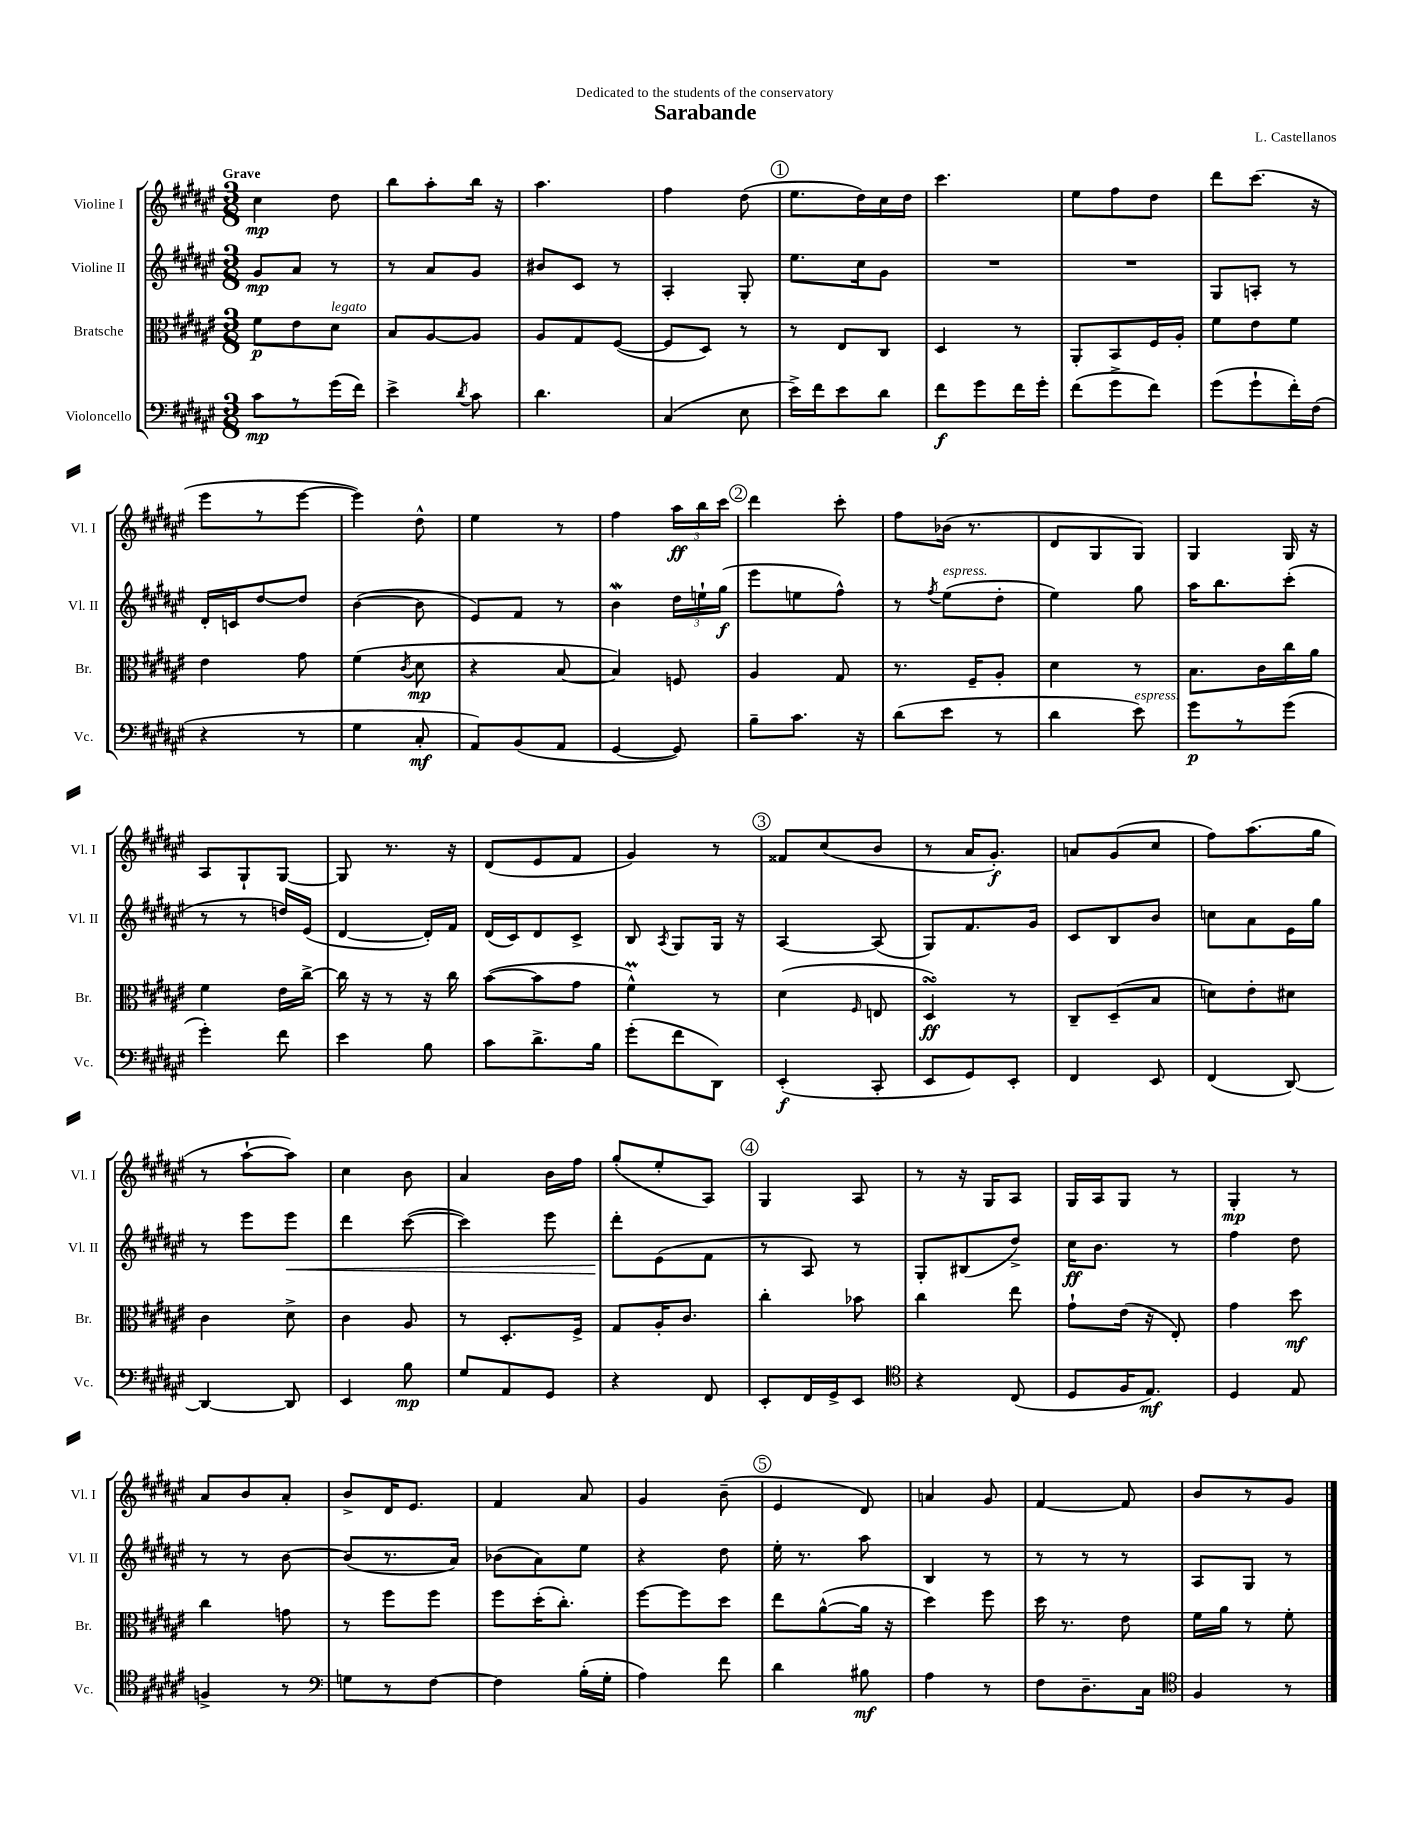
\header { title = "Sarabande" composer = "L. Castellanos" dedication = "Dedicated to the students of the conservatory" }
<<
\new StaffGroup <<
\new Staff = "s0" \with { instrumentName = "Violine I" shortInstrumentName = "Vl. I" } {
    \clef treble \key fis \major \numericTimeSignature \time 3/8 \tempo "Grave"
    \autoBeamOff cis''4\mp dis''8 |
    b''8[ ais''8-. b''16] r16 |
    ais''4. |
    fis''4 dis''8( |
    \mark \markup { \circle "1" } eis''8.[ dis''16) cis''16 dis''16] |
    cis'''4. |
    eis''8[ fis''8 dis''8] |
    dis'''8[ cis'''8.]( r16 |
    eis'''8[ r8 eis'''8]~ |
    eis'''4) dis''8-^ |
    eis''4 r8 |
    fis''4 \tuplet 3/2 { ais''16[\ff b''16 cis'''16] } |
    \mark \markup { \circle "2" } dis'''4 cis'''8-. |
    fis''8[ bes'16]( r8. |
    dis'8[ gis8 gis8]) |
    gis4 gis16 r16 |
    ais8[ gis8-! gis8]~ |
    gis8 r8. r16 |
    dis'8[( eis'8 fis'8] |
    gis'4) r8 |
    \mark \markup { \circle "3" } fisis'8[ cis''8( b'8] |
    r8 ais'16[ gis'8.]-.\f) |
    a'8[ gis'8( cis''8] |
    fis''8[) ais''8.( gis''16] |
    r8 ais''8[~-! ais''8]) |
    cis''4 b'8 |
    ais'4 b'16[ fis''16] |
    gis''8[-.( eis''8-. ais8]) |
    \mark \markup { \circle "4" } gis4 ais8 |
    r8 r16 gis16[ ais8] |
    gis16[ ais16 gis8] r8 |
    gis4-.\mp r8 |
    ais'8[ b'8 ais'8]-. |
    b'8[-> dis'16 eis'8.] |
    fis'4 ais'8 |
    gis'4 b'8--( |
    \mark \markup { \circle "5" } eis'4 dis'8) |
    a'4 gis'8 |
    fis'4~ fis'8 |
    b'8[ r8 gis'8] \bar "|." |
}
\new Staff = "s1" \with { instrumentName = "Violine II" shortInstrumentName = "Vl. II" } {
    \clef treble \key fis \major \numericTimeSignature \time 3/8
    \autoBeamOff gis'8[\mp ais'8] r8 |
    r8 ais'8[ gis'8] |
    bis'8[ cis'8] r8 |
    ais4-. gis8-. |
    \mark \markup { \circle "1" } eis''8.[ cis''16 gis'8] |
    R4. |
    R4. |
    gis8[ a8]-. r8 |
    dis'16[-. c'16 dis''8~ dis''8] |
    b'4~( b'8 |
    eis'8[) fis'8] r8 |
    b'4\mordent \tuplet 3/2 { dis''16[ e''16-! gis''16]\f( } |
    \mark \markup { \circle "2" } eis'''8[ e''8 fis''8]-^) |
    r8 \acciaccatura { fis''8 } eis''8[^\markup { \italic "espress." }( dis''8]-. |
    eis''4) gis''8 |
    ais''16[ b''8. cis'''8]-.( |
    r8 r8 d''16[) eis'16]( |
    dis'4~ dis'16[-.) fis'16] |
    dis'16[( cis'16) dis'8 cis'8]-> |
    b8 \acciaccatura { ais8 } gis8[ gis16] r16 |
    \mark \markup { \circle "3" } ais4~ ais8( |
    gis8[) fis'8. gis'16] |
    cis'8[ b8 b'8] |
    c''8[ ais'8 eis'16 gis''16] |
    r8 eis'''8[ eis'''8]\< |
    dis'''4 cis'''8~( |
    cis'''4) eis'''8 |
    dis'''8[-.\! eis'8( fis'8] |
    \mark \markup { \circle "4" } r8 ais8) r8 |
    gis8[-. bis8( dis''8]->) |
    cis''16[\ff b'8.] r8 |
    fis''4 dis''8 |
    r8 r8 b'8~ |
    b'8[( r8. ais'16]) |
    bes'8[( ais'8) eis''8] |
    r4 dis''8 |
    \mark \markup { \circle "5" } eis''16-. r8. ais''8 |
    b4 r8 |
    r8 r8 r8 |
    ais8[ gis8] r8 \bar "|." |
}
\new Staff = "s2" \with { instrumentName = "Bratsche" shortInstrumentName = "Br." } {
    \clef alto \key fis \major \numericTimeSignature \time 3/8
    \autoBeamOff fis'8[\p eis'8 dis'8]^\markup { \italic "legato" } |
    b8[ ais8~ ais8] |
    ais8[ gis8 fis8]~( |
    fis8[ dis8]) r8 |
    \mark \markup { \circle "1" } r8 eis8[ cis8] |
    dis4 r8 |
    ais,8[-. b,8 fis16 ais16]-. |
    fis'8[ eis'8 fis'8] |
    eis'4 gis'8 |
    fis'4( \acciaccatura { cis'8 } dis'8\mp |
    r4 b8~ |
    b4) f8 |
    \mark \markup { \circle "2" } ais4 gis8 |
    r8. fis16[-- ais8]-. |
    dis'4 r8 |
    b8.[ cis'16 cis''16 ais'16] |
    fis'4 eis'16[ cis''16]~-> |
    cis''16 r16 r8 r16 cis''16 |
    b'8[~( b'8 gis'8] |
    fis'4-^\prall) r8 |
    \mark \markup { \circle "3" } dis'4( \grace { fis16 } e8 |
    dis4\turn\ff) r8 |
    cis8[-- dis8--( b8] |
    d'8[) eis'8-. dis'8] |
    cis'4 dis'8-> |
    cis'4 ais8 |
    r8 dis8.[-. fis16]-> |
    gis8[ ais16-. cis'8.] |
    \mark \markup { \circle "4" } cis''4-. bes'8 |
    cis''4 eis''8 |
    gis'8[-! eis'16]( r16 eis8-.) |
    gis'4 dis''8\mf |
    cis''4 g'8 |
    r8 fis''8[ fis''8] |
    fis''8[ dis''16-.( cis''8.]-.) |
    fis''8[~ fis''8 dis''8] |
    \mark \markup { \circle "5" } eis''8[ ais'8~-^( ais'16] r16 |
    dis''4) fis''8 |
    dis''16 r8. eis'8 |
    fis'16[ ais'16] r8 fis'8-. \bar "|." |
}
\new Staff = "s3" \with { instrumentName = "Violoncello" shortInstrumentName = "Vc." } {
    \clef bass \key fis \major \numericTimeSignature \time 3/8
    \autoBeamOff cis'8[\mp r8 gis'16( fis'16]) |
    eis'4-> \acciaccatura { dis'8 } cis'8 |
    dis'4. |
    cis4( eis8 |
    \mark \markup { \circle "1" } eis'16[->) fis'16 eis'8 dis'8] |
    fis'8[\f gis'8 fis'16 gis'16]-. |
    fis'8[( gis'8-> fis'8]) |
    gis'8[( gis'8-! fis'16-.) fis16]( |
    r4 r8 |
    gis4 cis8-.\mf |
    ais,8[) b,8( ais,8] |
    gis,4~ gis,8) |
    \mark \markup { \circle "2" } b8[-- cis'8.] r16 |
    dis'8[( eis'8] r8 |
    dis'4 eis'8^\markup { \italic "espress." }) |
    gis'8[\p r8 gis'8]( |
    gis'4-.) fis'8 |
    eis'4 b8 |
    cis'8[ dis'8.-> b16] |
    gis'8[-.( fis'8 dis,8]) |
    \mark \markup { \circle "3" } eis,4-.\f( cis,8-. |
    eis,8[ gis,8) eis,8]-. |
    fis,4 eis,8 |
    fis,4( dis,8~) |
    dis,4~ dis,8 |
    eis,4 b8\mp |
    gis8[ ais,8 gis,8] |
    r4 fis,8 |
    \mark \markup { \circle "4" } eis,8[-. fis,16 gis,16-> eis,8] |
    \clef tenor r4 cis8( |
    dis8[ fis16 eis8.]\mf) |
    dis4 eis8 |
    f4-> r8 |
    \clef bass g8[ r8 fis8]~ |
    fis4 b16[-.( gis16]-. |
    ais4) fis'8 |
    \mark \markup { \circle "5" } dis'4 bis8\mf |
    ais4 r8 |
    fis8[ dis8.-- cis16] |
    \clef tenor fis4 r8 \bar "|." |
}
>>
>>
\layout { \context { \Score \remove "Bar_number_engraver" } }
